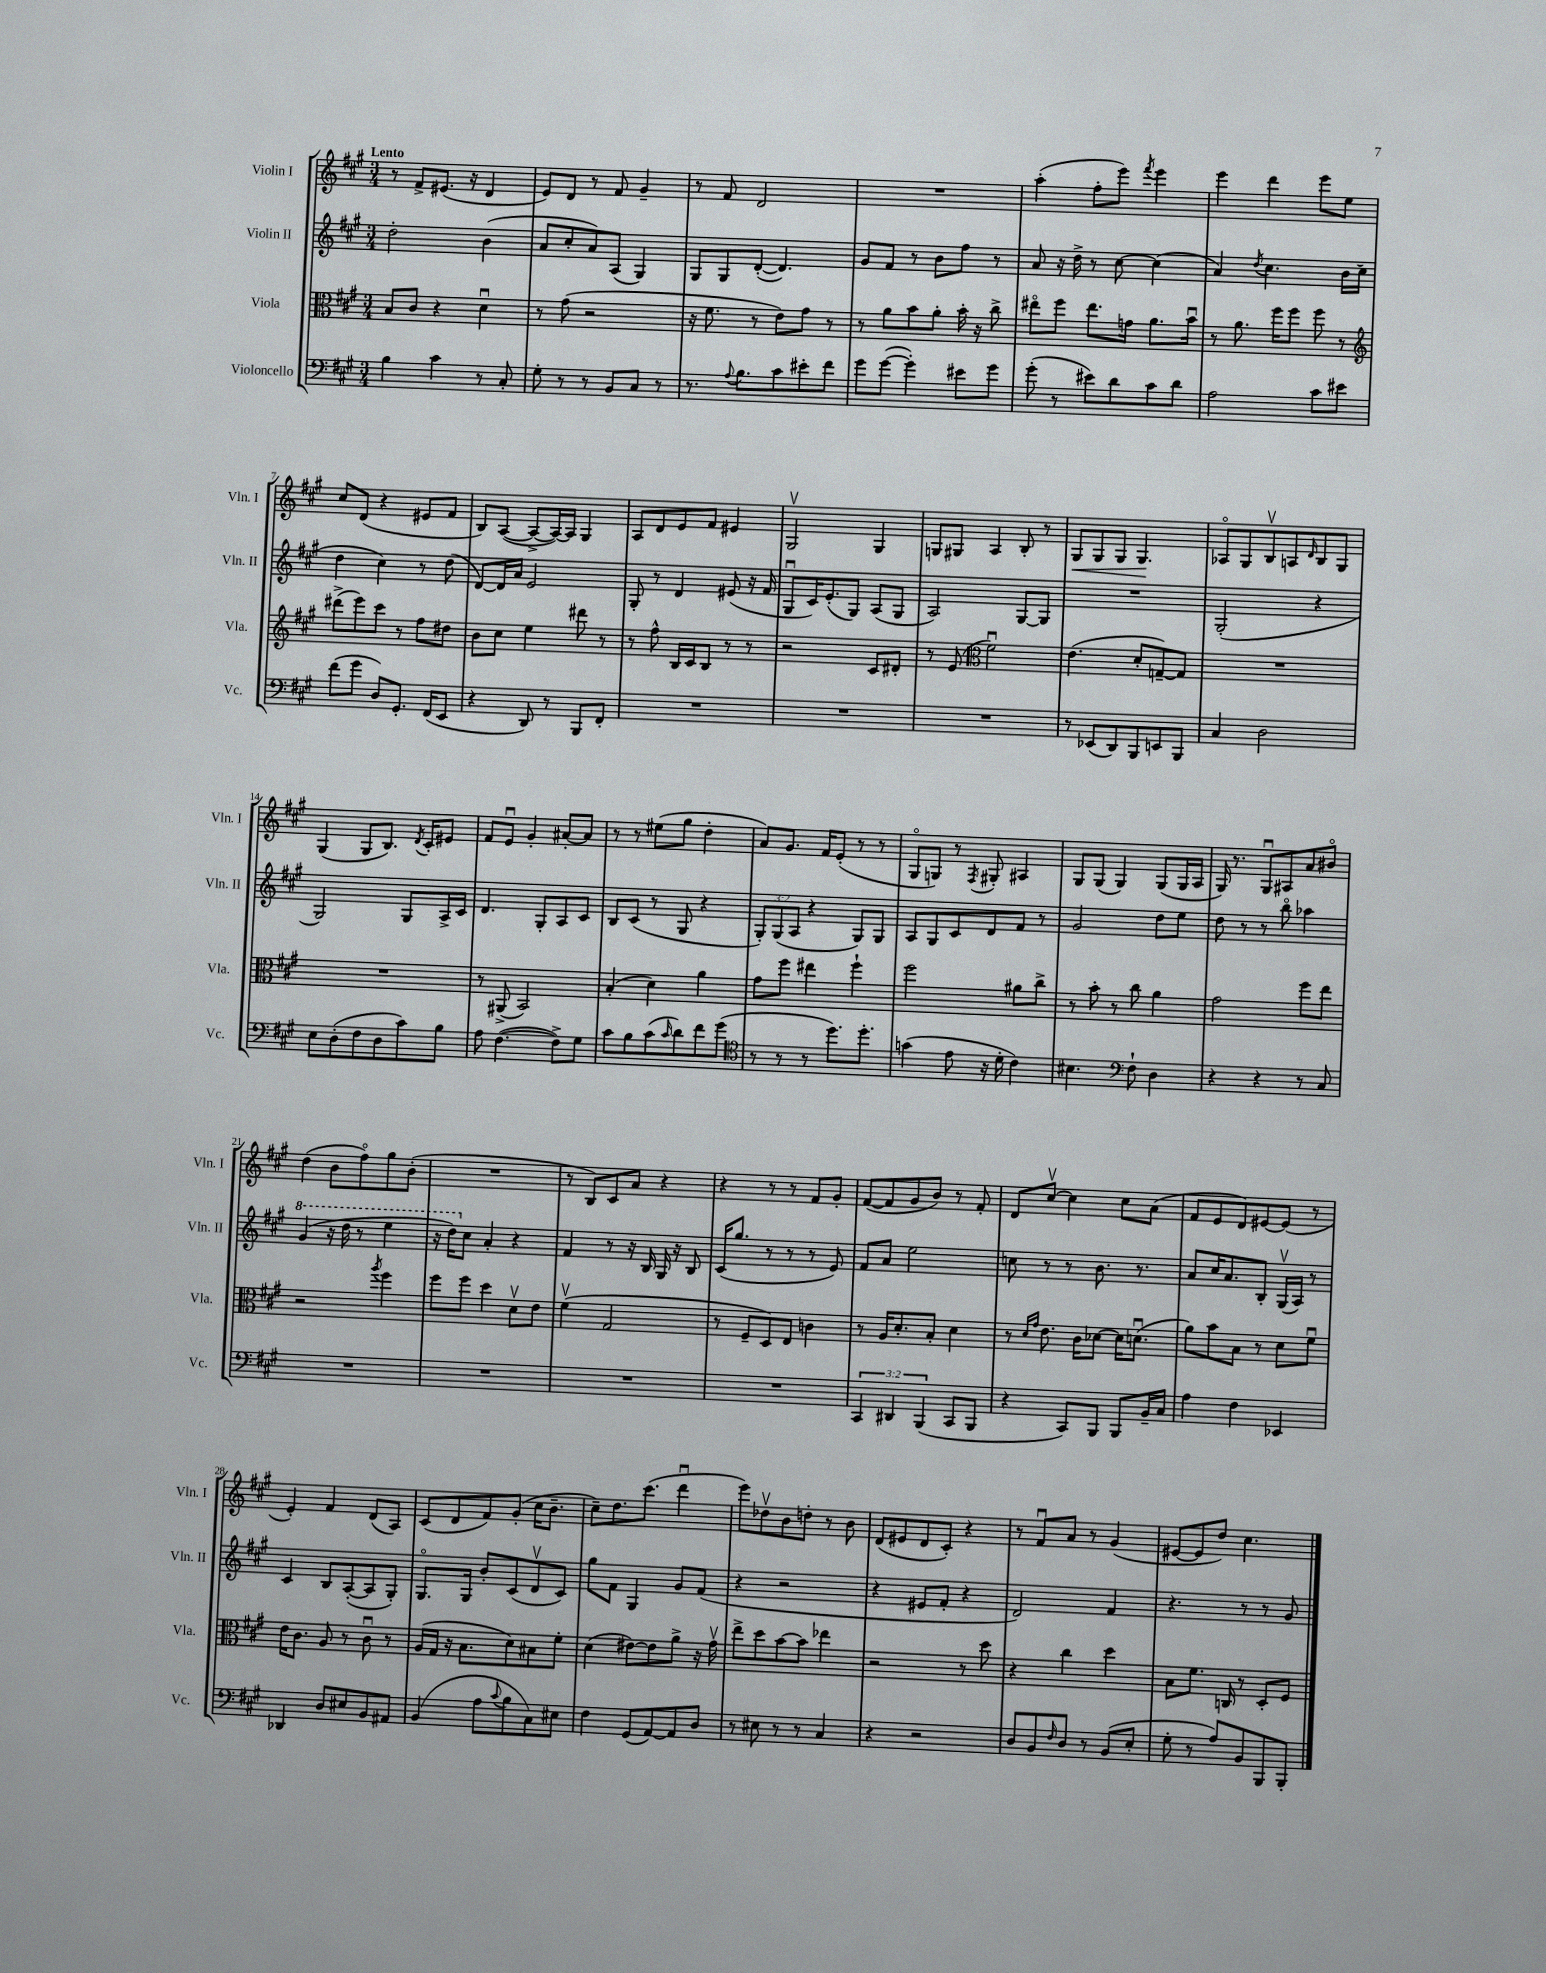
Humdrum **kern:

**kern	**kern	**kern	**kern
*staff4	*staff3	*staff2	*staff1
*clefF4	*clefC3	*clefG2	*clefG2
*k[f#c#g#]	*k[f#c#g#]	*k[f#c#g#]	*k[f#c#g#]
*M3/4	*M3/4	*M3/4	*M3/4
4B	8B	2dd'	8r
.	8c#	.	8f#^
4c#	4r	.	(8.e#
.	.	.	16r
8r	4du	(4b	4d
8C#'	.	.	.
=	=	=	=
8G#'	8r	8a	8e)
8r	(8g#	8cc#'	8d
8r	2r	8a)	8r
8BB	.	(8A	8f#
8C#	.	4G#)	4g#~
8r	.	.	.
=	=	=	=
8.r	16r	8G#	8r
.	8.f#	.	.
.	.	8G#	8f#
8qqA	.	.	.
8.B	.	.	.
.	8r	([8d'	2d
8c#	8e)	4.d])	.
8e#'	8g#	.	.
8f#	8r	.	.
=	=	=	=
8g#	8r	8g#	2.r
([8g#	8a	8f#	.
4g#'])	8b	8r	.
.	8a'	8b	.
8e#	16b'	8ff#	.
.	16r	.	.
8g#	8cc#^	8r	.
=	=	=	=
(8g#'	8ee#o	8a	(4aa'
8r	8ff#	16r	.
.	.	16dd^	.
8e#)	8.ee#	8r	8ff#'
8d	.	[8cc#	8eee)
.	16g	.	.
.	.	.	8qfff#
8c#	8.a	(4cc#]	4eee
8d	.	.	.
.	16bu	.	.
=	=	=	=
2A	8r	4a)	4eee
.	8.a	.	.
.	.	8qdd	.
.	.	4.cc#	4ddd
.	16ff#	.	.
.	8ff#	.	.
8c#	8ff#	.	8eee
8e#	8r	16b	8ee
.	.	(16cc#	.
=	=	=	=
*	*clefG2	*	*
(8f#	(8ddd#^	4dd	8cc#
8g#	8eee)	.	(8d
8D)	8ccc#	4cc#)	4r
8.GG#'	8r	.	.
.	8ff#	8r	8e#
(16FF#	.	.	.
8EE	8dd#	(8dd	8f#
=	=	=	=
4r	8b	[8d)	8B)
.	8cc#	16d]	([8A
.	.	16a	.
8DD)	4ee	2e	8A^_
8r	.	.	16A_)
.	.	.	16A]
8BBB	8ddd#	.	4G#
8FF#'	8r	.	.
=	=	=	=
2.r	8r	8G#'	8A
.	8ff#^^	8r	8d
.	16B	4d	8e
.	16c#	.	.
.	8B	.	8f#
.	8r	(8e#	4e#
.	8r	16r	.
.	.	16f#	.
=	=	=	=
2.r	2r	8G#u	2G#v
.	.	16c#)	.
.	.	(8.e'	.
.	.	8G#)	.
.	8c#	(8A	4G#
.	8d#'	8G#	.
=	=	=	=
2.r	8r	2A)	8G
.	(8e	.	8G#
*	*clefC3	*	*
.	2f#u)	.	4A
.	.	[8G#	8B'
.	.	8G#]	8r
=	=	=	=
8r	(4.e	2.r	8G#
(8EE-	.	.	8G#
8DD)	.	.	8G#
8BBB	8d'	.	4.G#
8EE	[8G~)	.	.
8BBB	8G]	.	.
=	=	=	=
4C#	2.r	(2G#'	8A-o
.	.	.	8G#
2D	.	.	8Bv
.	.	.	8A
.	.	.	16qqd
.	.	4r	8B
.	.	.	8G#
=	=	=	=
8E	2.r	2G#)	(4G#
(8D'	.	.	.
8F#	.	.	8G#
8D	.	.	8.B)
8c#)	.	8G#	.
.	.	.	8qd
.	.	.	16c#'
8B	.	16A^	8e#
.	.	16c#	.
=	=	=	=
8A	8r	4.d	8f#
([4.F#	(8AA#^	.	8eu
.	2BB)	.	4g#'
.	.	8G#'	.
8F#^])	.	8A	[8a#'
8G#	.	8c#	8a#]
=	=	=	=
8c#	(4B'	8B	8r
8B	.	(8c#	8r
(8c#	4d)	8r	(8ee#
16qqc#	.	.	.
8d)	.	8G#	8gg#
8f#	4a	4r	4dd'
(8g#	.	.	.
=	=	=	=
*clefC4	*	*	*
8r	8g#	12G#')	8a)
.	.	(12G#	.
8r	8ff#	.	8.g#
.	.	12A	.
8r	4ee#	4r	.
.	.	.	16f#
8.dd)	.	.	(8e'
.	4ff#`	8G#)	8r
8.dd'	.	.	.
.	.	8G#	8r
=	=	=	=
(4g	2ff#	8A	8G#o
.	.	8G#	8G)
8e	.	8c#	8r
.	.	.	8qF#
16r	.	8d	8G#'
16d'	.	.	.
4c#)	8a#	8f#	4A#
.	8cc#^	8r	.
=	=	=	=
4.B#	8r	2g#	8G#
.	8b'	.	(8G#
.	8r	.	4G#)
*clefF4	*	*	*
8F#`	8cc#	.	.
4D	4a	8dd	(8G#
.	.	8ee	16G#
.	.	.	16A
=	=	=	=
4r	2g#	8dd	16G#)
.	.	.	8.r
.	.	8r	.
4r	.	8r	8G#u
.	.	8bbo	8A#
8r	8ff#	4aa-	8a
8C#	8ee	.	8b#o
=	=	=	=
2.r	2r	(4gg#	(4dd
.	.	16r	8b
.	.	16ddd	.
.	.	8r	8ff#o)
.	8qaa	.	.
.	4ff#	4eee	8gg#
.	.	.	(8b'
=	=	=	=
2.r	8ff#	16r	2.r
.	.	16ddd)	.
.	8ff#	8cc#	.
.	4dd	4a'	.
.	8dv	4r	.
.	8e	.	.
=	=	=	=
2.r	(4f#v	4f#	8r
.	.	.	8B)
.	2G#	8r	8c#
.	.	16r	8a
.	.	16B	.
.	.	16G#	4r
.	.	16r	.
.	.	8B	.
=	=	=	=
2.r	8r	(16c#	4r
.	.	8.gg#	.
.	8F#~	.	.
.	8D)	8r	8r
.	8E	8r	8r
.	4c	8r	8f#
.	.	8e)	8g#'
=	=	=	=
6CC#	8r	8f#	([8f#
.	16A	8a	8f#]
6DD#	.	.	.
.	8.d'	.	.
.	.	2ee	8g#
(6BBB	.	.	.
.	8B'	.	8b)
8CC#	4d	.	8r
8BBB	.	.	8f#'
=	=	=	=
4r	8r	8cc	8d
.	16qqd	.	.
.	16qqg#	.	.
.	8.e	8r	[8cc#v
8CC#)	.	8r	4cc#]
.	16c#	.	.
8BBB	[8d-	8.b	.
8BBB	16d-]	.	8cc#
.	(8.du	8.r	.
16BB~	.	.	(8a
16C#	.	.	.
=	=	=	=
4A	8a)	8a	8f#
.	8b	16cc#	8e
.	.	8.a	.
4F#	8B	.	8d)
.	8r	8B'	[8e#
4EE-	8d	(16G#v	(8e#]
.	.	16A)	.
.	8f#u	8r	8r
=	=	=	=
4DD-	16e	4c#	4e')
.	8.c#	.	.
8D	8A	8B	4f#
8E#	8r	([8A'	.
8BB	8c#u	8A]	(8d
8AA#	8r	8G#')	8A)
=	=	=	=
(4BB	(16A	8.G#o	(8c#
.	16G#	.	.
.	16r	.	8d
.	8.B	16G#	.
8A	.	8b'	8f#)
8qqc#	.	.	.
8B	8d)	(8c#	(8g#'
8C#)	8B#	8dv	16cc#
.	.	.	8.b~
8E#	8f#'	8c#)	.
=	=	=	=
4F#	(4d	8gg#	8cc#~)
.	.	8f#	8.dd
(8GG#	[8e#)	4G#	.
.	.	.	(8.ccc#
[8AA)	8e#]	.	.
8AA]	8a^	8g#	4dddu
8D	16r	(8f#	.
.	16g#v	.	.
=	=	=	=
8r	8ee^	4r	8eee)
8E#	8dd	.	8dd-v
8r	[8b	2r	8b
8r	8b]	.	8dd'
4C#	4ee-	.	8r
.	.	.	8b
=	=	=	=
4r	2r	4r	(8d
.	.	.	8e#
2r	.	8e#	8d
.	.	8f#'	8c#')
.	8r	4r	4r
.	8dd	.	.
=	=	=	=
8D	4r	2d)	8r
8BB	.	.	8f#u
16qqF#	.	.	.
8D	4cc#	.	8a
8r	.	.	8r
(8BB	4dd	4f#	(4g#
8E'	.	.	.
=	=	=	=
8G#'	8B	4.r	[8e#
8r	8.f#	.	8e#]
8A)	.	.	8dd)
.	16C	.	.
8BB	8r	8r	4.cc#
8BBB	8D'	8r	.
8BBB'	8F#	8g#	.
==	==	==	==
*-	*-	*-	*-
